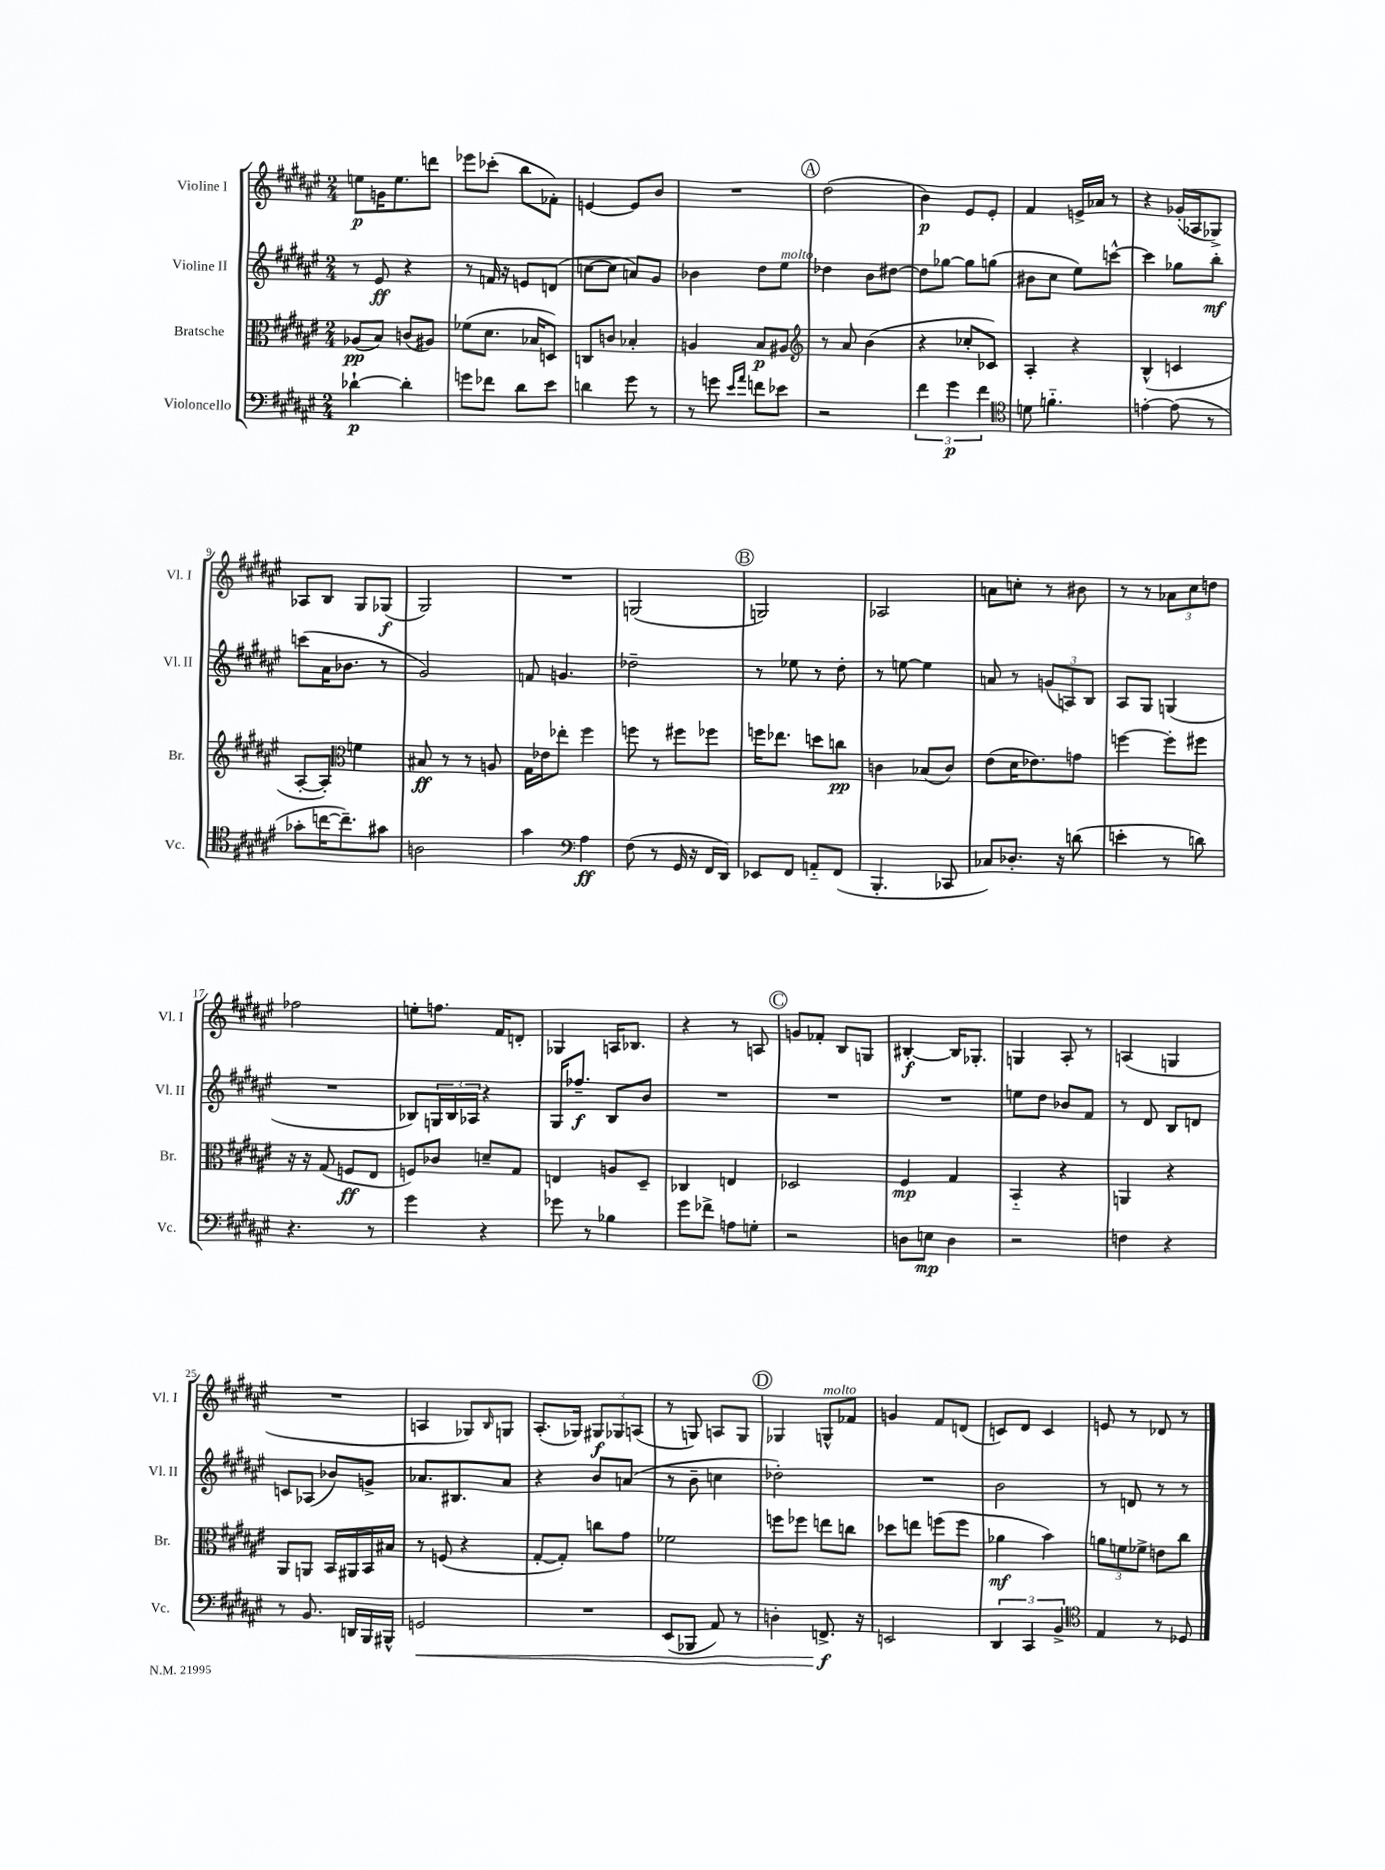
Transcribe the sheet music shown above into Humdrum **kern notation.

**kern	**kern	**kern	**kern
*staff4	*staff3	*staff2	*staff1
*clefF4	*clefC3	*clefG2	*clefG2
*k[f#c#g#d#a#e#]	*k[f#c#g#d#a#e#]	*k[f#c#g#d#a#e#]	*k[f#c#g#d#a#e#]
*M2/4	*M2/4	*M2/4	*M2/4
[4d-`	(8A-	8r	8ee
.	8B)	8e#	16g
.	.	.	8.ee
4d-']	(8c	4r	.
.	8A#)	.	8ddd
=	=	=	=
8g	(8f-	8r	8eee-
8f-	8.d#	16f	(8ccc-'
.	.	16r	.
8d#	.	8e	8bb
.	16B-	.	.
8e#	8D)	(8d	8f-')
=	=	=	=
4d	8C	[8cc	[4e
.	8c	8cc]	.
8g#	4B-'	8a)	8e]
8r	.	8g#	8b
=	=	=	=
8r	4A	4b-	2r
8g	.	.	.
16qqe#	.	.	.
16qqa#	.	.	.
8f	8B	8dd#	.
8e-	8A#	8ee#	.
=	=	=	=
*	*clefG2	*	*
2r	8r	4dd-	(2dd#
.	8a#	.	.
.	(4b	8b	.
.	.	[8dd#	.
=	=	=	=
6f#	4r	8dd#]	4b)
.	.	[8gg-	.
6g#	.	.	.
.	8cc-'	8gg-]	8e#
6f#	.	.	.
.	8c-)	(8gg	8e#'
=	=	=	=
*clefC4	*	*	*
8d	4A#'	8b#	4f#
4.f'~	.	8cc#	.
.	4r	8ee#)	16e^
.	.	.	16a-
.	.	[8ccc^^	8r
=	=	=	=
[4e'	(4B^^	4ccc]	4r
(8e]	4c	8gg-	(16g-'
.	.	.	16A-
8r	.	8bb'	8G-^)
=	=	=	=
8g-'	[8A#'	(8ccc	8A-
[16cc	8A#'])	16a#	8B
8.cc~])	.	8.b-	.
*	*clefC3	*	*
.	4f	.	8G#
8g#	.	8r	(8G-
=	=	=	=
2A	8B#	2g#)	2G#)
.	8r	.	.
.	8r	.	.
.	8A	.	.
=	=	=	=
4g#	16G#	8f	2r
.	16e-	.	.
.	8ee-'	4.g	.
*clefF4	*	*	*
4A#	4ff#	.	.
=	=	=	=
(8F#	8ff	2dd-~	(2G
8r	8r	.	.
16GG#	8ff#	.	.
16r	.	.	.
16FF#	8ff-	.	.
16DD#)	.	.	.
=	=	=	=
8EE-	16ff	8r	2G)
.	8.ee-	.	.
8FF#	.	8ee-	.
8AA'~	8dd	8r	.
(8FF#	8cc	8dd#'	.
=	=	=	=
4.BBB'	4c	8r	2A-
.	.	[8ee	.
.	(8B-	4ee]	.
8CC-	8c)	.	.
=	=	=	=
8C-)	(8e#	8a	8a
8.D-'	16d#	8r	8cc'
.	8.e-)	.	.
.	.	(12g	8r
16r	.	.	.
.	.	12A)	.
(8d	8g	.	8b#
.	.	12B	.
=	=	=	=
4e'	[4ff	8A#	8r
.	.	8G#	8r
8r	8ff']	(4G	12a-
.	.	.	12cc#
8d)	8ff#	.	.
.	.	.	12dd
=	=	=	=
4.r	16r	2r	2ff-
.	16r	.	.
.	(8G#	.	.
.	8F	.	.
8r	8E#	.	.
=	=	=	=
4g#	8F)	8B-)	8ee'
.	8c-	24G	8.ff
.	.	24B-	.
.	.	24A-	.
4r	8d~	4r	.
.	.	.	16f#
.	8G#	.	8d'
=	=	=	=
8g-	4E	16G#	4G-
.	.	8.ff-~	.
8r	.	.	.
4B-	8A	8B	16A
.	.	.	8.B-
.	8D#~	8b	.
=	=	=	=
8g#	4C-	2r	4r
8f-^	.	.	.
8A	4E	.	8r
8G'	.	.	8A
=	=	=	=
2r	2D-	2r	8g
.	.	.	8f-'
.	.	.	8B
.	.	.	8G
=	=	=	=
8D	4F#	2r	[4B#'
8E	.	.	.
4D	4G#	.	16B#]
.	.	.	8.G-'
=	=	=	=
2r	4BB'~	8ee	4G
.	.	8dd#	.
.	4r	8b-	8A#'
.	.	8f#	8r
=	=	=	=
4F	4AA	8r	(4A
.	.	8d#	.
4r	4r	8B	4G
.	.	8d	.
=	=	=	=
8r	8AA#	8c	2r
8.BB	8AA	(8A-	.
.	16BB	8b-)	.
16DD	16AA#	.	.
16BBB	16BB	8g^	.
16BBB#^^	16B#	.	.
=	=	=	=
2GG	8r	8.a-	4A
.	(8F	.	.
.	.	8.B#	.
.	4r	.	8G-)
.	.	.	16qqB
.	.	8a-	8G
=	=	=	=
2r	[8G#'	4r	(8.A#'
.	8G#'])	.	.
.	.	.	16G-)
.	8cc	8b	12G#
.	.	.	12G-
.	8g#	(8a	.
.	.	.	(12A
=	=	=	=
(8EE#	2f-	8r	8r
8BBB-	.	8b~	8G)
8AA#)	.	4cc	8A
8r	.	.	8G
=	=	=	=
4D'	8ff	2dd-')	4G-
.	8ff-	.	.
8.FF^	8ee	.	8G^^
.	8cc	.	8f-
16r	.	.	.
=	=	=	=
2EE	8dd-	2r	4g
.	8ee	.	.
.	(8ff	.	8f#
.	8ff	.	(8d
=	=	=	=
6DD#	4a-	2b	8c)
.	.	.	8d#
6CC#	.	.	.
.	4b)	.	4c
6BB^	.	.	.
=	=	=	=
*clefC4	*	*	*
4E#	12a	8r	8e
.	12f	.	.
.	.	8d	8r
.	12f-^	.	.
8r	8e	8r	8d-
8D-	8cc#	8r	8r
==	==	==	==
*-	*-	*-	*-
